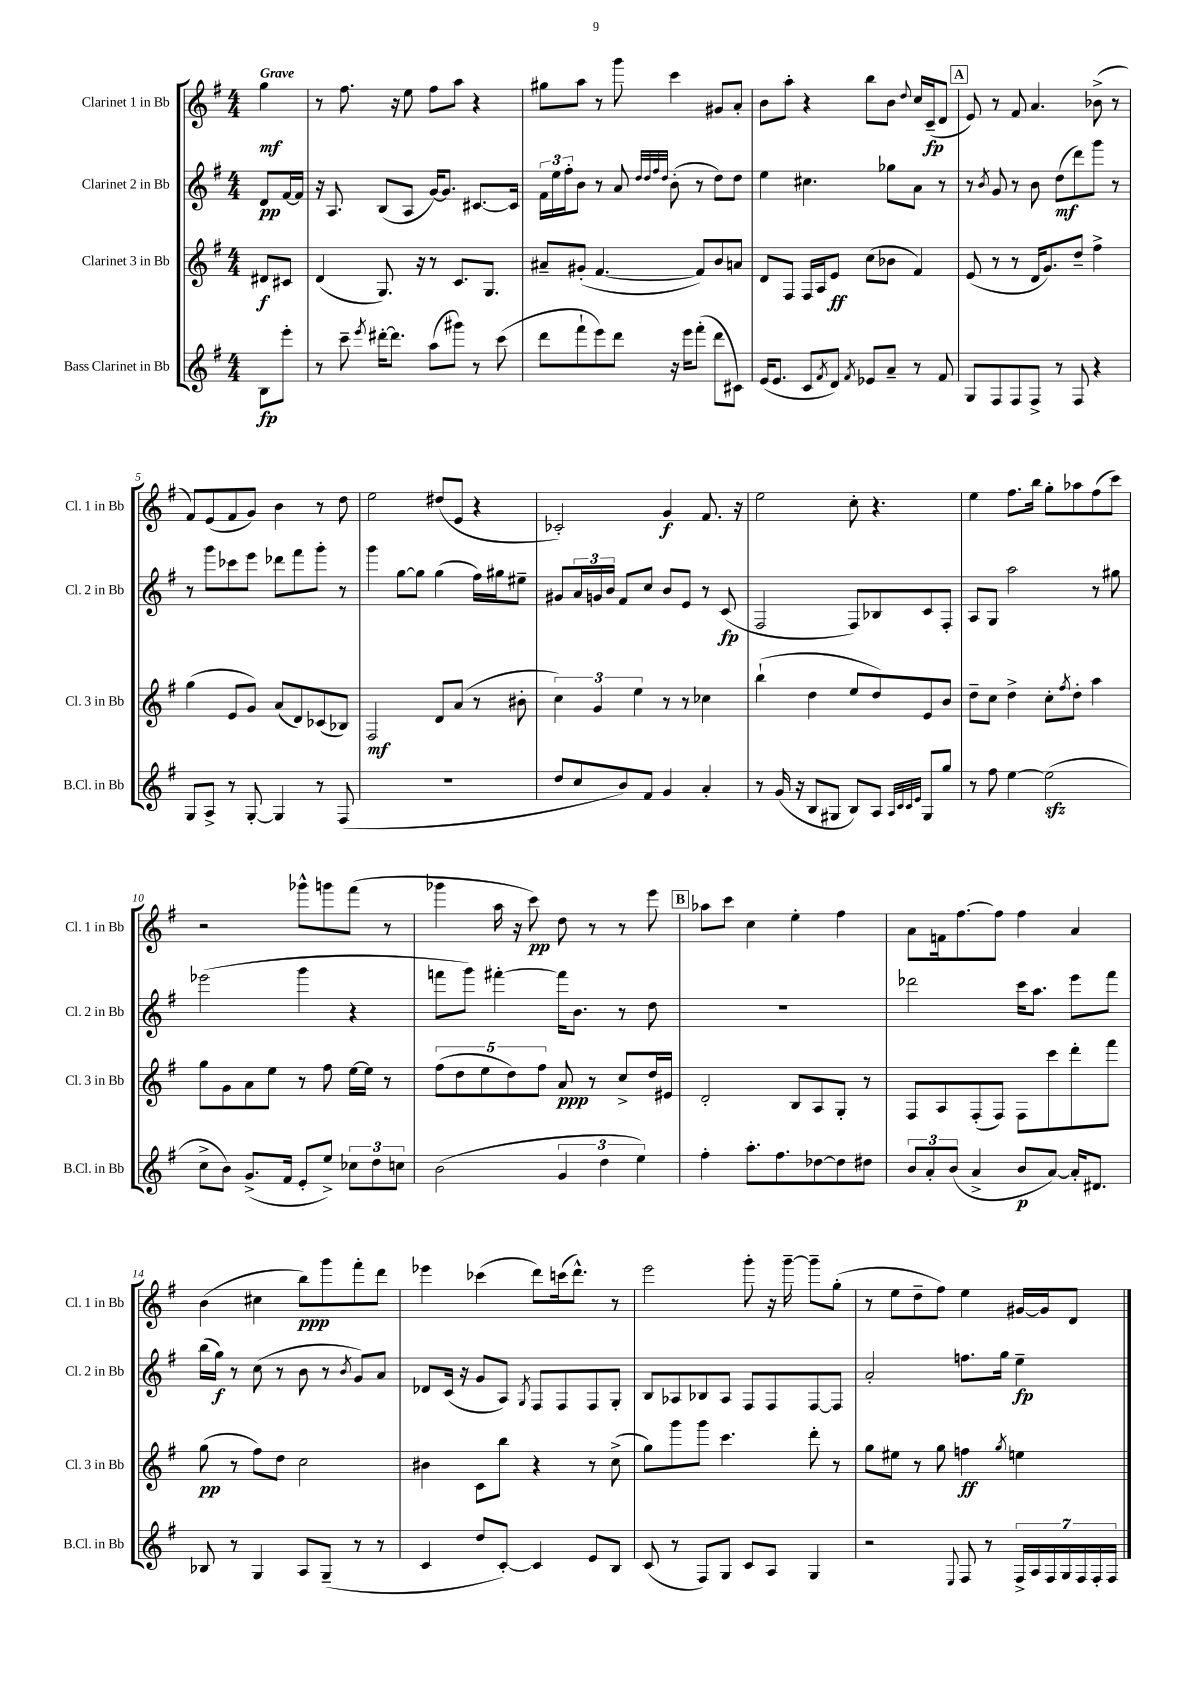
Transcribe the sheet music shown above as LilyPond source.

<<
\new StaffGroup <<
\new Staff = "s0" \with { instrumentName = "Clarinet 1 in Bb" shortInstrumentName = "Cl. 1 in Bb" } {
    \clef treble \key g \major \numericTimeSignature \time 4/4 \partial 4 \tempo "Grave"
    g''4\mf |
    r8 fis''8. r16 e''8 fis''8 a''8 r4 |
    gis''8 a''8 r8 g'''8 c'''4 gis'8 a'8-. |
    b'8 a''8-. r4 b''8 b'8 \appoggiatura { d''8 } c''16 c'16--\fp( d'8 |
    \mark \markup { \box "A" } e'8) r8 fis'8 a'4. bes'8->( r8 |
    fis'8) e'8( fis'8 g'8) b'4 r8 d''8 |
    e''2 dis''8( e'8 r4 |
    ces'2-.) g'4\f fis'8. r16 |
    e''2 c''8-. r4. |
    e''4 fis''8. b''16 g''8-. aes''8 fis''8( c'''8) |
    r2 ges'''8-^ g'''8 fis'''8( r8 |
    ges'''4 a''16 r16 c'''8\pp) d''8 r8 r8 e'''8 |
    \mark \markup { \box "B" } aes''8 c'''8 c''4 e''4-. fis''4 |
    a'8 f'16 fis''8.~ fis''8 fis''4 a'4 |
    b'4( cis''4 b''8\ppp) g'''8 fis'''8-. d'''8 |
    ees'''4 ces'''4( d'''8) c'''16( d'''8.-^) r8 |
    e'''2 g'''8-. r16 g'''16~-- g'''8-- g''8-.( |
    r8 e''8 d''8-- fis''8) e''4 gis'16~ gis'16 d'8 \bar "|." |
}
\new Staff = "s1" \with { instrumentName = "Clarinet 2 in Bb" shortInstrumentName = "Cl. 2 in Bb" } {
    \clef treble \key g \major \numericTimeSignature \time 4/4 \partial 4
    d'8\pp fis'16~ fis'16 |
    r16 a8. b8( a8 g'16~) g'8. cis'8.~ cis'16 |
    \tuplet 3/2 { fis'16 e''16 fis''16-. } b'8 r8 a'8 \grace { d''32 d''32 fis''32 d''32 } b'8-.( r8 d''8) d''8 |
    e''4 cis''4. ges''8 a'8 r8 |
    \mark \markup { \box "A" } r8 \acciaccatura { b'8 } g'8 r8 b'8 d''8\mf( d'''8) g'''8 r8 |
    r8 g'''8 ces'''8 e'''8 des'''8 fis'''8 g'''8-. r8 |
    g'''4 g''8~ g''8 g''4( fis''16) gis''16 eis''8-- |
    gis'8 \tuplet 3/2 { a'16 g'16 b'16 } fis'8 c''8 b'8 e'8 r8 c'8\fp( |
    fis2 fis8) bes8 c'8 fis8-. |
    a8 g8 a''2 r8 gis''8 |
    ees'''2( g'''4 r4 |
    f'''8 g'''8) fis'''4~-. fis'''16 b'8. r8 d''8 |
    \mark \markup { \box "B" } R1 |
    des'''2 c'''16 a''8. e'''8 fis'''8 |
    b''16( g''16\f) r8 c''8( r8 b'8 r8 \acciaccatura { b'8 } g'8) a'8 |
    des'8 c'16( r16 g'8 a8) \acciaccatura { g8 } fis8 fis8 fis8 g8-. |
    b8 aes8 bes8 aes8 fis8 fis8 fis8~ fis8 |
    a'2-. f''8. g''16 e''4--\fp \bar "|." |
}
\new Staff = "s2" \with { instrumentName = "Clarinet 3 in Bb" shortInstrumentName = "Cl. 3 in Bb" } {
    \clef treble \key g \major \numericTimeSignature \time 4/4 \partial 4
    dis'8\f cis'8 |
    d'4( g8.) r16 r8 c'8. g8. |
    ais'8-- gis'8-.( fis'4.~ fis'8) b'8 a'8 |
    d'8 fis8 fis16 a16 e'8\ff c''8( bes'8 fis'4) |
    \mark \markup { \box "A" } e'8( r8 r8 d'16 g'8.) d''8-- fis''4-> |
    g''4( e'8 g'8) a'8( d'8) ces'8( bes8) |
    fis2\mf d'8 a'8( r8 bis'8-. |
    \tuplet 3/2 { c''4) g'4 e''4 } r8 r8 ces''4 |
    b''4-!( d''4 e''8 d''8) e'8 b'8 |
    d''8-- c''8 d''4-> c''8-. \acciaccatura { fis''8 } d''8-. a''4 |
    g''8 g'8 a'8 e''8 r8 fis''8 e''16~ e''16 r8 |
    \tuplet 5/4 { fis''8( d''8 e''8 d''8) fis''8 } a'8\ppp r8 c''8-> d''16 eis'16 |
    \mark \markup { \box "B" } d'2-. b8 a8 g8-. r8 |
    fis8 a8 fis8-.( fis8) fis8 c'''8 d'''8-. fis'''8 |
    g''8\pp( r8 fis''8) d''8 c''2 |
    bis'4 c'8 b''8 r4 r8 c''8->( |
    g''8) g'''8 g'''8 c'''4. d'''8-. r8 |
    g''8 eis''8 r8 g''8 f''4\ff \acciaccatura { g''8 } e''4 \bar "|." |
}
\new Staff = "s3" \with { instrumentName = "Bass Clarinet in Bb" shortInstrumentName = "B.Cl. in Bb" } {
    \clef treble \key g \major \numericTimeSignature \time 4/4 \partial 4
    b8\fp e'''8-. |
    r8 c'''8-- \acciaccatura { e'''8 } dis'''16~-. dis'''8. a''8( gis'''8) r8 c'''8( |
    d'''8 fis'''8-! e'''8) d'''8 r16 e'''16 fis'''8-.( d'''8 cis'8) |
    e'16( e'8. c'8 \acciaccatura { fis'8 } d'8) \acciaccatura { fis'8 } ees'8 a'8-- r8 fis'8 |
    \mark \markup { \box "A" } g8 fis8 fis8 fis8-> r8 fis8 r4 |
    g8 a8-> r8 g8~-. g4 r8 fis8( |
    R1 |
    d''8 c''8 b'8) fis'8 g'4 a'4-. |
    r8 g'16( r16 b8 gis8 b8) a8 \grace { a32 c'32 c'32 e'32 } gis8 g''8 |
    r8 fis''8 e''4~ e''2\sfz( |
    c''8-> b'8) g'8.->( fis'16 e'8-. e''8->) \tuplet 3/2 { ces''8 d''8 c''8 } |
    b'2( \tuplet 3/2 { g'4 d''4 e''4) } |
    \mark \markup { \box "B" } fis''4-. a''8.-. fis''8. des''8~ des''8 dis''8 |
    \tuplet 3/2 { b'8 a'8-. b'8( } a'4-> b'8\p a'8~) a'16-. dis'8. |
    bes8 r8 g4 a8 g8--( r8 r8 |
    c'4 d''8 c'8~-.) c'4 e'8 b8 |
    c'8( r8 fis8) g8 c'8 a8 g4 |
    r2 \appoggiatura { e8 } fis8 r8 \tuplet 7/4 { fis16-> a16 fis16 g16 fis16 fis16-. fis16 } \bar "|." |
}
>>
>>
